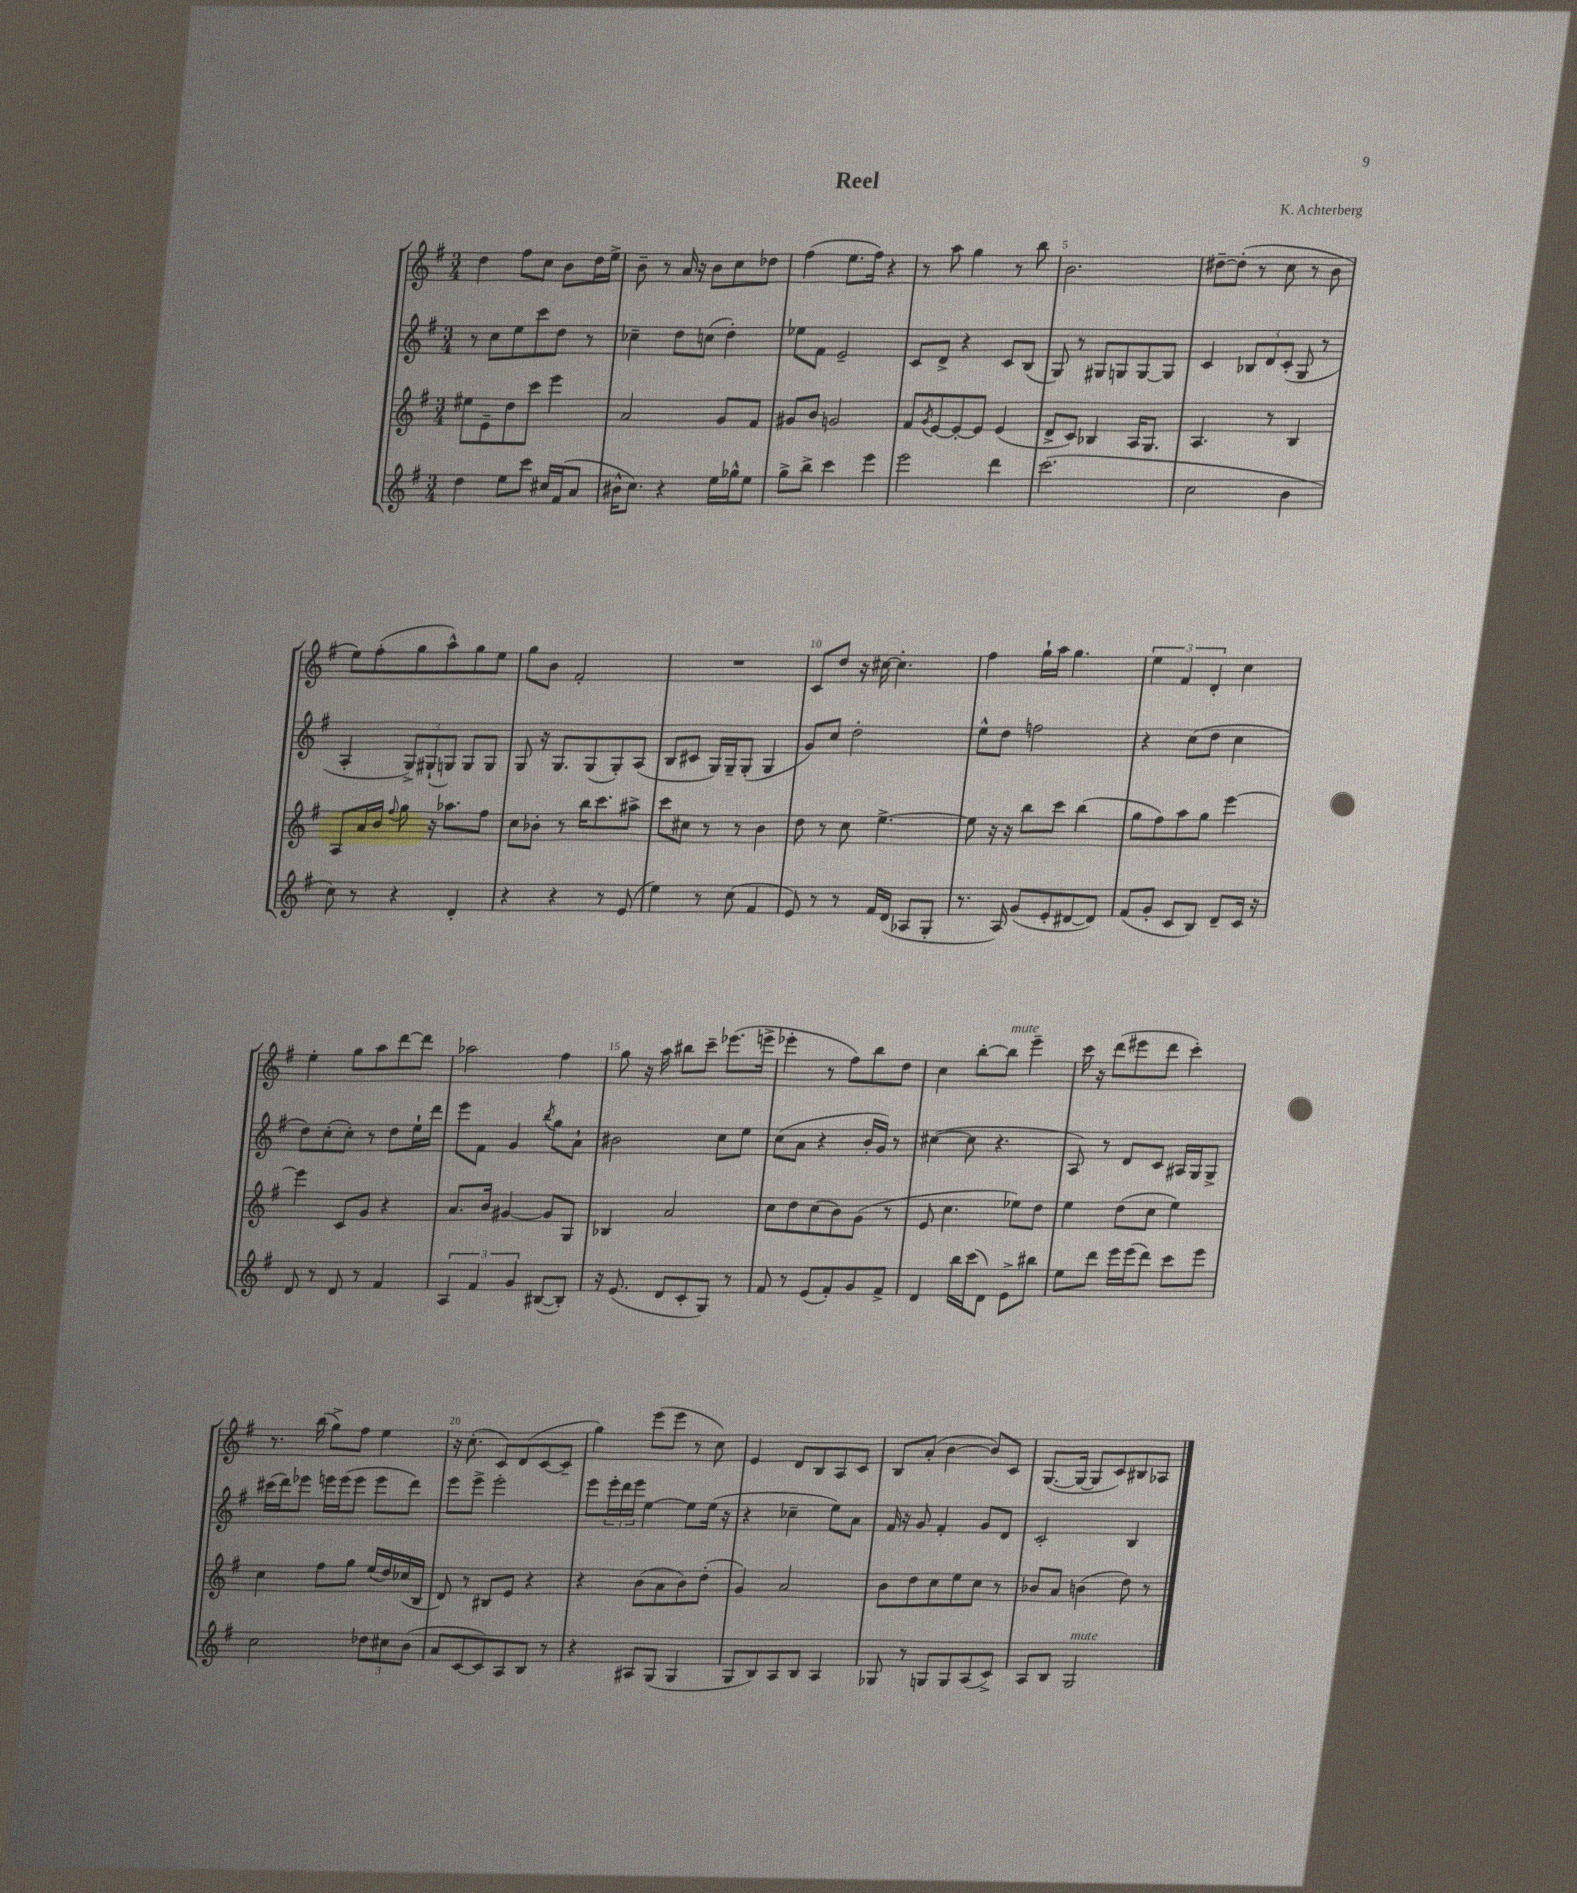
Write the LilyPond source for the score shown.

\header { title = "Reel" composer = "K. Achterberg" }
<<
\new StaffGroup <<
\new Staff = "s0" {
    \clef treble \key g \major \numericTimeSignature \time 3/4
    d''4 fis''8 c''8 b'8 d''16 e''16-> |
    b'8-- r8 a'16 r16 b'8 c''8 des''8 |
    fis''4( e''8. fis''16) r4 |
    r8 a''8 g''4 r8 b''8 |
    b'2. |
    dis''8~-- dis''8-.( r8 c''8 r8 b'8 |
    e''8) fis''8-.( g''8 a''8-^) g''8 e''8 |
    g''8 b'8 fis'2-. |
    R2. |
    c'8 d''8 r16 cis''16~ cis''4.-. |
    fis''4 g''16-! a''16 g''4. |
    \tuplet 3/2 { e''4 fis'4 d'4-. } c''4 |
    e''4-. g''8 a''8 d'''8~ d'''8 |
    aes''2 fis''4 |
    g''8 r16 a''16 bis''8 c'''8-- ees'''8.( e'''16-> |
    ees'''4-. r8 fis''8) b''8 d''8 |
    c''4 b''8~-. b''8^\markup { \italic "mute" } e'''4-- |
    c'''16 r16 d'''8( eis'''8 d'''8 c'''4-.) |
    r8. b''16( g''8->) fis''8 e''4 |
    r16 c''8.-.( c'8) d'8( c'8~ c'8-- |
    g''4) e'''8( e'''8 r8 c''8) |
    e'4 d'8 b8 a8 c'8 |
    b8 a'8-.( b'4~ b'8) c'8 |
    g8.~( g16~ g8 c'8) bis8 aes8 \bar "|." |
}
\new Staff = "s1" {
    \clef treble \key g \major \numericTimeSignature \time 3/4
    r8 c''8 e''8 c'''8 d''8 r8 |
    ces''4-- d''8 c''8( d''4-.) |
    ees''8 fis'8 e'2-- |
    c'8 d'8-> r4 c'8 b8( |
    g8) r8 gis8 g8 g8~ g8 |
    c'4 \tuplet 3/2 { bes8 d'8 c'8-.( } g8 r8 |
    a4-. \tuplet 3/2 { g8->) gis8-!( g8) } g8 g8 |
    g8 r16 g8. g8( g8-.) a8( |
    b8 cis'8 g16) g16-- g8-.( g4 |
    g'8) c''8 d''2-. |
    e''8-^ d''8 f''2 |
    r4 c''8( d''8 c''4 |
    d''8) c''8-.( c''8-.) r8 d''8 e''16-! d'''16 |
    e'''8 fis'8 g'4 \acciaccatura { b''8 } g''8 a'8-! |
    bis'2 c''8 e''8 |
    c''8( a'8 r4 b'16-. g'16) r8 |
    cis''4~( cis''8 r4. |
    a8) r8 d'8 c'8 ais16 g16 g8-> |
    cis'''16( d'''16) ees'''8 e'''16 e'''16( e'''8 e'''8 d'''8) |
    e'''8 e'''8-> e'''2-. |
    e'''8 \tuplet 3/2 { e'''16-. d'''16 e'''16 } e''4~ e''8 e''16( r16 |
    r4 ces''4-- e''8) a'8 |
    fis'16 r16 g'8 fis'4-. g'8 d'8 |
    c'2-. b4 \bar "|." |
}
\new Staff = "s2" {
    \clef treble \key g \major \numericTimeSignature \time 3/4
    eis''8 e'8-- d''8 c'''8 e'''4 |
    a'2 g'8 fis'8 |
    gis'8 b'8 g'2 |
    fis'8 \acciaccatura { g'8 } e'8~ e'8~-. e'8 e'4( |
    d'8-> c'8) bes4 a16 g8. |
    a4. r8 b4 |
    a8 a'16 b'16 \appoggiatura { fis''8 } g''8 r16 aes''8. fis''8 |
    c''8 bes'8-. r8 b''16 c'''8. ais''8-> |
    c'''8 cis''8 r8 r8 b'4 |
    d''8 r8 c''8 e''4.~-> |
    e''8 r16 r16 b''8 c'''8 b''4( |
    g''8 fis''8) a''8 g''8 e'''4~ |
    e'''4 c'8 g'8 r4 |
    a'8. b'16 gis'4~ gis'8 g8 |
    bes4 a'2 |
    c''8 d''8 c''8( b'8) g'8( r8 |
    e'8 c''4. ees''8) d''8 |
    e''4 d''8( c''8 e''4) |
    c''4 fis''8 g''8 e''16( d''16) ces''16( b16 |
    d'8) r8 bis8 e'8 r4 |
    r4 b'8( a'8 b'8) d''8-.( |
    g'4) a'2 |
    b'8 d''8 c''8 e''8 c''8 r8 |
    bes'8 a'8 b'4( d''8) r8 \bar "|." |
}
\new Staff = "s3" {
    \clef treble \key g \major \numericTimeSignature \time 3/4
    d''4 e''8 c'''8 cis''16 fis'16( a'8 |
    bis'16-^ c''8.) r4 e''16 ges''16-^ e''8 |
    g''8-> b''8-> c'''4 e'''4 |
    e'''2 d'''4 |
    c'''2.( |
    c''2 b'4 |
    c''8) r8 r4 d'4-. |
    r4 r4 r8 e'8( |
    e''4) r8 c''8( fis'4 |
    e'8) r8 r8 fis'16 d'16( aes8 g8-. |
    r8. a16) g'8( e'8-. dis'8~ dis'8) |
    fis'8( g'8-. c'8 b8) d'8-- c'16 r16 |
    d'8 r8 d'8 r8 fis'4 |
    \tuplet 3/2 { a4 fis'4 g'4 } bis8~( bis8-.) |
    r16 e'8.( d'8 c'8-. g8) r8 |
    fis'8 r8 e'8( fis'8-.) g'8 fis'8-> |
    d'4 b''16 c'''16( d'8) e'8-> bis''8 |
    e''8 d'''8 e'''16 e'''16( d'''8) c'''8 e'''8 |
    c''2 \tuplet 3/2 { des''8 cis''8 b'8( } |
    a'8 c'8~ c'8) a8 b8 r8 |
    r4 ais8 g8( g4 |
    g8 b8) a8 b8 a4 |
    ges8 r8 g8 g8 a8( c'8->) |
    a8 b8 g2^\markup { \italic "mute" } \bar "|." |
}
>>
>>
\layout { \context { \Score \override BarNumber.break-visibility = ##(#f #t #t) barNumberVisibility = #(every-nth-bar-number-visible 5) } }
